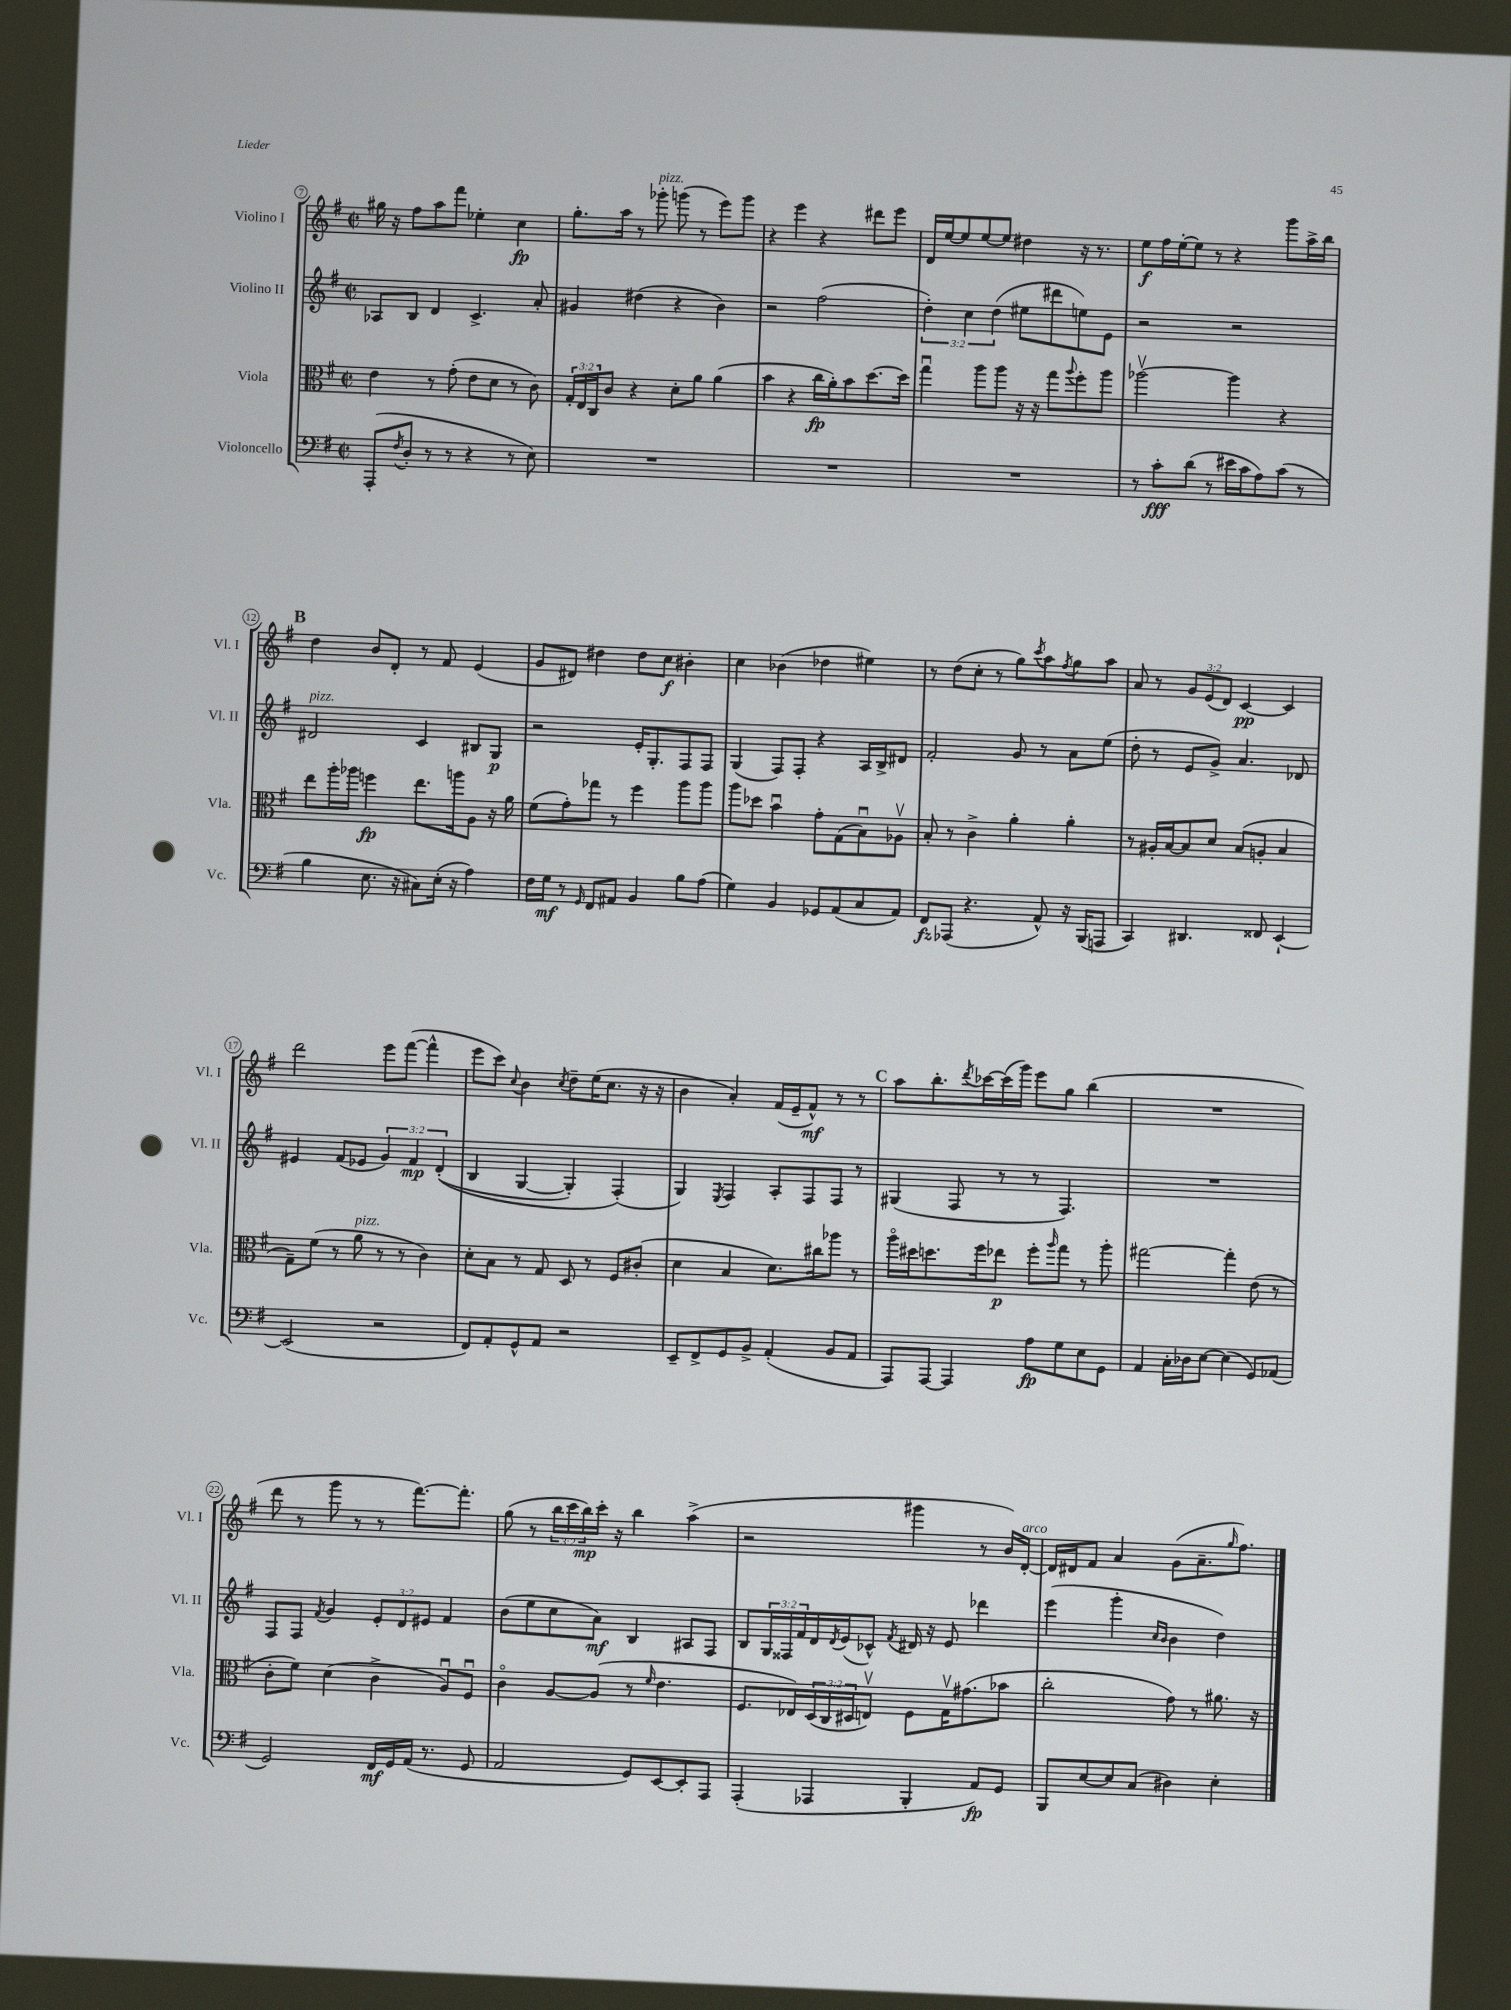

**kern	**dynam	**kern	**dynam	**kern	**dynam	**kern	**dynam
*part4	*part4	*part3	*part3	*part2	*part2	*part1	*part1
*staff4	*staff4	*staff3	*staff3	*staff2	*staff2	*staff1	*staff1
*I"Violoncello	*	*I"Viola	*	*I"Violino II	*	*I"Violino I	*
*I'Vc.	*	*I'Vla.	*	*I'Vl. II	*	*I'Vl. I	*
*clefF4	*	*clefC3	*	*clefG2	*	*clefG2	*
*k[f#]	*	*k[f#]	*	*k[f#]	*	*k[f#]	*
*M2/2	*	*M2/2	*	*M2/2	*	*M2/2	*
*met(c|)	*	*met(c|)	*	*met(c|)	*	*met(c|)	*
=7	=7	=7	=7	=7	=7	=7	=7
(8AAA'/L	.	4e\	.	8A-X/L	.	16gg#X\	.
.	.	.	.	.	.	16r	.
8qF#/	.	.	.	.	.	.	.
8D'/J	.	.	.	8B/J	.	8ff#\L	.
8r	.	8r	.	4d/	.	8aa\	.
8r	.	(8g'\	.	.	.	8fff#\J	.
4r	.	8e\L	.	4.c^/	.	4ee-X'\	.
.	.	8d\J	.	.	.	.	.
8r	.	8r	.	.	.	4cc\	fp
8E\)	.	8c\)	.	8a'/	.	.	.
=8	=8	=8	=8	=8	=8	=8	=8
1r	.	24G'/LL	.	4g#X/	.	8.gg'\L	.
.	.	24E/	.	.	.	.	.
.	.	24C/J	.	.	.	.	.
.	.	8c/J	.	.	.	.	.
.	.	.	.	.	.	16aa\Jk	.
.	.	4r	.	(4dd#X\	.	8r	.
!	!	!	!	!	!	!LO:TX:a:i:t=pizz.	!
.	.	.	.	.	.	8ggg-X'\	.
.	.	8d'\L	.	4r	.	(8gggn\	.
.	.	8a\J	.	.	.	8r	.
.	.	(4a\	.	4b\)	.	8eee\L)	.
.	.	.	.	.	.	8ggg\J	.
=9	=9	=9	=9	=9	=9	=9	=9
1r	.	4b\	.	2r	.	4r	.
.	.	4r	.	.	.	4eee\	.
.	.	16cc\LL	fp	(2ff#\	.	4r	.
.	.	16a'\J)	.	.	.	.	.
.	.	8b\	.	.	.	.	.
.	.	[8.dd\	.	.	.	8ddd#X\L	.
.	.	.	.	.	.	8eee\J	.
.	.	16dd\Jk]	.	.	.	.	.
=10	=10	=10	=10	=10	=10	=10	=10
1r	.	4ggu\	.	6dd'\)	.	16d/LL	.
.	.	.	.	.	.	[16ee/J	.
.	.	.	.	.	.	8ee/]	.
.	.	.	.	6cc\	.	.	.
.	.	8aa\L	.	.	.	[8ee/	.
.	.	.	.	(6dd\	.	.	.
.	.	8aa\J	.	.	.	8ee/J]	.
.	.	16r	.	8ee#X\L	.	4dd#X\	.
.	.	16r	.	.	.	.	.
.	.	8gg\L	.	8ddd#X\	.	.	.
.	.	8qqaa/	.	.	.	.	.
.	.	8ff#'\	.	8een\)	.	16r	.
.	.	.	.	.	.	8.r	.
.	.	8aa\J	.	8e\J	.	.	.
=11	=11	=11	=11	=11	=11	=11	=11
8r	.	[2aa-Xv\	.	2r	.	8ee\L	f
8c'\L	fff	.	.	.	.	16ff#\L	.
.	.	.	.	.	.	[16ee'\J	.
(8d\J	.	.	.	.	.	8ee\J]	.
8r	.	.	.	.	.	8r	.
16e#X\LL	.	4aa-\]	.	2r	.	4r	.
16c\J	.	.	.	.	.	.	.
8A\)	.	.	.	.	.	.	.
(8c\J	.	4r	.	.	.	8ggg\L	.
8r	.	.	.	.	.	16aa^\L	.
.	.	.	.	.	.	16bb\JJ	.
!!LO:LB:g=z
!!LO:REH:place=s1:t=B
=12	=12	=12	=12	=12	=12	=12	=12
!	!	!	!	!LO:TX:a:i:t=pizz.	!	!	!
4B\	.	8ee\L	.	2d#X/	.	4dd\	.
.	.	16aa'\L	.	.	.	.	.
.	.	16aa-X\JJ	.	.	.	.	.
8.E\	.	4ffn\	fp	.	.	8b/L	.
.	.	.	.	.	.	8d'/J	.
16r	.	.	.	.	.	.	.
8C#X\L)	.	8.ee\L	.	4c/	.	8r	.
(16E'\Jk	.	.	.	.	.	8f#/	.
16r	.	16aan\k	.	.	.	.	.
4A\)	.	8A\J	.	8B#X/L	.	(4e/	.
.	.	16r	.	8G/J	p	.	.
.	.	16a\	.	.	.	.	.
=13	=13	=13	=13	=13	=13	=13	=13
16F#\LL	.	(8f#\L	.	2r	.	8g/L	.
16G\JJ	mf	.	.	.	.	.	.
8r	.	8g'\)	.	.	.	8d#X/J)	.
16qqGG/	.	.	.	.	.	.	.
8FF#/L	.	8gg-X\J	.	.	.	4dd#X\	.
8AA#X/J	.	8r	.	.	.	.	.
4BB/	.	4ff#\	.	16e'/KL	.	8dd#\L	.
.	.	.	.	8.G'/	.	.	.
.	.	.	.	.	.	8cc\J	f
8B\L	.	8aa\L	.	8F#/	.	4b#X'\	.
(8A\J	.	8aa\J	.	8F#/J	.	.	.
=14	=14	=14	=14	=14	=14	=14	=14
4G\)	.	8aa\L	.	(4G/	.	4cc\	.
.	.	8dd-X\J	.	.	.	.	.
4BB/	.	4bu\	.	8F#/L)	.	(4b-X\	.
.	.	.	.	8F#'/J	.	.	.
8GG-X/L	.	8g'\L	.	4r	.	4dd-X\	.
(8AA/	.	(8G\	.	.	.	.	.
8C/	.	8Bu\)	.	16A/LL	.	4ee#X\)	.
.	.	.	.	16B^/J	.	.	.
8AA/J)	.	8A-Xv\J	.	8d#X/J	.	.	.
=15	=15	=15	=15	=15	=15	=15	=15
8FF#/L	fz	8B'/	.	2f#'/	.	8r	.
(8AAA-X/J	.	8r	.	.	.	(8dd\L	.
4.r	.	4c^\	.	.	.	8cc'\J	.
.	.	.	.	.	.	8r	.
.	.	4a'\	.	8g/	.	8gg\L)	.
.	.	.	.	.	.	8qccc/	.
8AA^^/)	.	.	.	8r	.	8aa\	.
.	.	.	.	.	.	8qff#/	.
16r	.	4a'\	.	8a\L	.	8gg\	.
(16BBB/KL	.	.	.	.	.	.	.
8AAAn/J	.	.	.	(8ee\J	.	8aa\J	.
=16	=16	=16	=16	=16	=16	=16	=16
4CC/)	.	8r	.	8dd'\	.	8a/	.
.	.	16A#X'/LL	.	8r	.	8r	.
.	.	[16B/J	.	.	.	.	.
4.DD#X/	.	8B/]	.	8e/L	.	12g/L	.
.	.	.	.	.	.	(12e/	.
.	.	8d/J	.	8g^/J)	.	.	.
.	.	.	.	.	.	12d/J)	.
.	.	(8B/L	.	4.a/	.	[4c/	pp
8FF##X/	.	8An'/J	.	.	.	.	.
[4EE`/	.	4B/	.	.	.	4c/]	.
.	.	.	.	8d-X/	.	.	.
!!LO:LB:g=z
=17	=17	=17	=17	=17	=17	=17	=17
(2EE/]	.	8G~\L)	.	4e#X/	.	2ddd\	.
.	.	(8f#\J	.	.	.	.	.
.	.	8r	.	(8f#/L	.	.	.
!	!	!LO:TX:a:i:t=pizz.	!	!	!	!	!
.	.	8a\	.	8e-X/J	.	.	.
2r	.	8r	.	6g/)	.	8eee\L	.
.	.	8r	.	.	.	([8fff#\J	.
.	.	.	.	6f#/	mp	.	.
.	.	4c\)	.	.	.	4fff#^^\]	.
.	.	.	.	((6d'/	.	.	.
=18	=18	=18	=18	=18	=18	=18	=18
8FF#/L)	.	8d'\L	.	4B/	.	8eee\L	.
8AA'/	.	8B\J	.	.	.	8ccc\J)	.
.	.	.	.	.	.	8qqcc/	.
8GG^^/	.	8r	.	[4G/	.	4b\	.
8AA/J	.	8G/	.	.	.	.	.
.	.	.	.	.	.	8qcc/	.
2r	.	8D/	.	4G'/])	.	8dd~\L	.
.	.	8r	.	.	.	(16ee\K	.
.	.	.	.	.	.	8.cc\J	.
.	.	8F#/L	.	(4F#'/)	.	.	.
.	.	(8c#X'/J	.	.	.	16r	.
.	.	.	.	.	.	16r	.
=19	=19	=19	=19	=19	=19	=19	=19
8EE~/L	.	4d\	.	4G/)	.	4b\	.
8FF#^/	.	.	.	.	.	.	.
.	.	.	.	8qE/	.	.	.
8GG/	.	4B/	.	4F#/	.	4a'/)	.
8BB^/J	.	.	.	.	.	.	.
(4AA'/	.	8.d\L)	.	8A'/L	.	(16f#/LL	.
.	.	.	.	.	.	16e~/J	.
.	.	.	.	8F#/	.	8f#^^/J)	mf
.	.	16cc#X\k	.	.	.	.	.
8BB/L	.	8aa-X\J	.	8F#/J	.	8r	.
8AA/J	.	8r	.	8r	.	8r	.
!!LO:REH:place=s1:t=C
=20	=20	=20	=20	=20	=20	=20	=20
8AAA/L)	.	16aa\LL	.	(4G#X/	.	8aa\L	.
.	.	16dd#X\J	.	.	.	.	.
[8AAA/J	.	8.ddn\	.	.	.	8.bb'\	.
4AAA/]	.	.	.	8F#/	.	.	.
.	.	.	.	.	.	8qddd/	.
.	.	16ff#\k	.	.	.	[16ccc-X\L	.
.	.	8ee-X\J	p	8r	.	(16ccc-\]	.
.	.	.	.	.	.	16ggg\JJ)	.
8A\L	fp	8ff#'\L	.	8r	.	8eee\L	.
.	.	16qqaa/	.	.	.	.	.
8G\	.	8gg\J	.	4.F#/)	.	8gg\J	.
8E\	.	8r	.	.	.	(4bb\	.
8GG\J	.	8aa'\	.	.	.	.	.
=21	=21	=21	=21	=21	=21	=21	=21
4AA/	.	[2gg#X\	.	1r	.	1r	.
16C'\LL	.	.	.	.	.	.	.
16D-X\J	.	.	.	.	.	.	.
[8E\J	.	.	.	.	.	.	.
(4E\]	.	4gg#'\]	.	.	.	.	.
8GG/L)	.	(8e\	.	.	.	.	.
(8AA-X/J	.	8r	.	.	.	.	.
!!LO:LB:g=z
=22	=22	=22	=22	=22	=22	=22	=22
2GG/)	.	8c'\L	.	8F#/L	.	8ddd\	.
.	.	8f#\J)	.	8F#/J	.	8r	.
.	.	.	.	8qf#/	.	.	.
.	.	(4d\	.	4g/	.	8ggg\	.
.	.	.	.	.	.	8r	.
16FF#/LL	mf	4c^\	.	12e'/L	.	8r	.
16GG/	.	.	.	.	.	.	.
.	.	.	.	12d/	.	.	.
(16AA/JJ	.	.	.	.	.	[8.fff#\L)	.
.	.	.	.	12e#X/J	.	.	.
8.r	.	.	.	.	.	.	.
.	.	8Au/L)	.	4f#/	.	.	.
.	.	.	.	.	.	8.fff#'\J]	.
8GG/	.	8F#u/J	.	.	.	.	.
=23	=23	=23	=23	=23	=23	=23	=23
2AA/	.	4c\	.	(8b\L	.	(8gg\	.
.	.	.	.	8ee\	.	8r	.
.	.	[8A/L	.	8cc\	.	24bb\LL	.
.	.	.	.	.	.	24ccc\	.
.	.	.	.	.	.	24bb\)	mp
.	.	(8A/J]	.	8a\J)	mf	16ccc'\JJ	.
.	.	.	.	.	.	16r	.
8GG/L)	.	8r	.	4B/	.	4bb\	.
.	.	16qqf#/	.	.	.	.	.
[8EE/	.	4.e\	.	.	.	.	.
8EE'/]	.	.	.	8A#X/L	.	(4aa^\	.
8AAA/J	.	.	.	8F#/J	.	.	.
=24	=24	=24	=24	=24	=24	=24	=24
(4AAA'/	.	8.F#/L	.	8B/L	.	2r	.
.	.	.	.	24G/L	.	.	.
.	.	.	.	24F##X/	.	.	.
.	.	16E-X/L)	.	.	.	.	.
.	.	.	.	24f#/	.	.	.
4AAA-X/	.	(24D/	.	16d/	.	.	.
.	.	24C/	.	.	.	.	.
.	.	.	.	8qd/	.	.	.
.	.	.	.	(16e/J	.	.	.
.	.	24D#X/J	.	.	.	.	.
.	.	8Env/J)	.	8c-X^^/J)	.	.	.
.	.	.	.	8qf#/	.	.	.
4BBB'/	.	8F#\L	.	16d#X/	.	4ggg#X\	.
.	.	.	.	16r	.	.	.
.	.	16Gv\K	.	8e/	.	.	.
.	.	(8.g#X\	.	.	.	.	.
8AA/L)	fp	.	.	4ddd-X\	.	8r	.
8GG/J	.	8b-X\J	.	.	.	16b/LL)	.
!	!	!	!	!	!	!LO:TX:a:i:t=arco	!
.	.	.	.	.	.	[16d'/JJ	.
=25	=25	=25	=25	=25	=25	=25	=25
8BBB/L	.	2cc'\	.	(4eee\	.	16d/LL]	.
.	.	.	.	.	.	16d#X/J	.
[8E/	.	.	.	.	.	8f#/J	.
8E/]	.	.	.	4ggg'\	.	4a/	.
(8C/J	.	.	.	.	.	.	.
.	.	.	.	16qqcc/LL	.	.	.
.	.	.	.	16qqb/JJ	.	.	.
4D#X\)	.	8g\)	.	4b\	.	(8g\L	.
.	.	8r	.	.	.	8.a~\	.
4E'\	.	8.a#X\	.	4dd\)	.	.	.
.	.	.	.	.	.	16qqgg/	.
.	.	.	.	.	.	8.ff#\J)	.
.	.	16r	.	.	.	.	.
==	==	==	==	==	==	==	==
*-	*-	*-	*-	*-	*-	*-	*-
